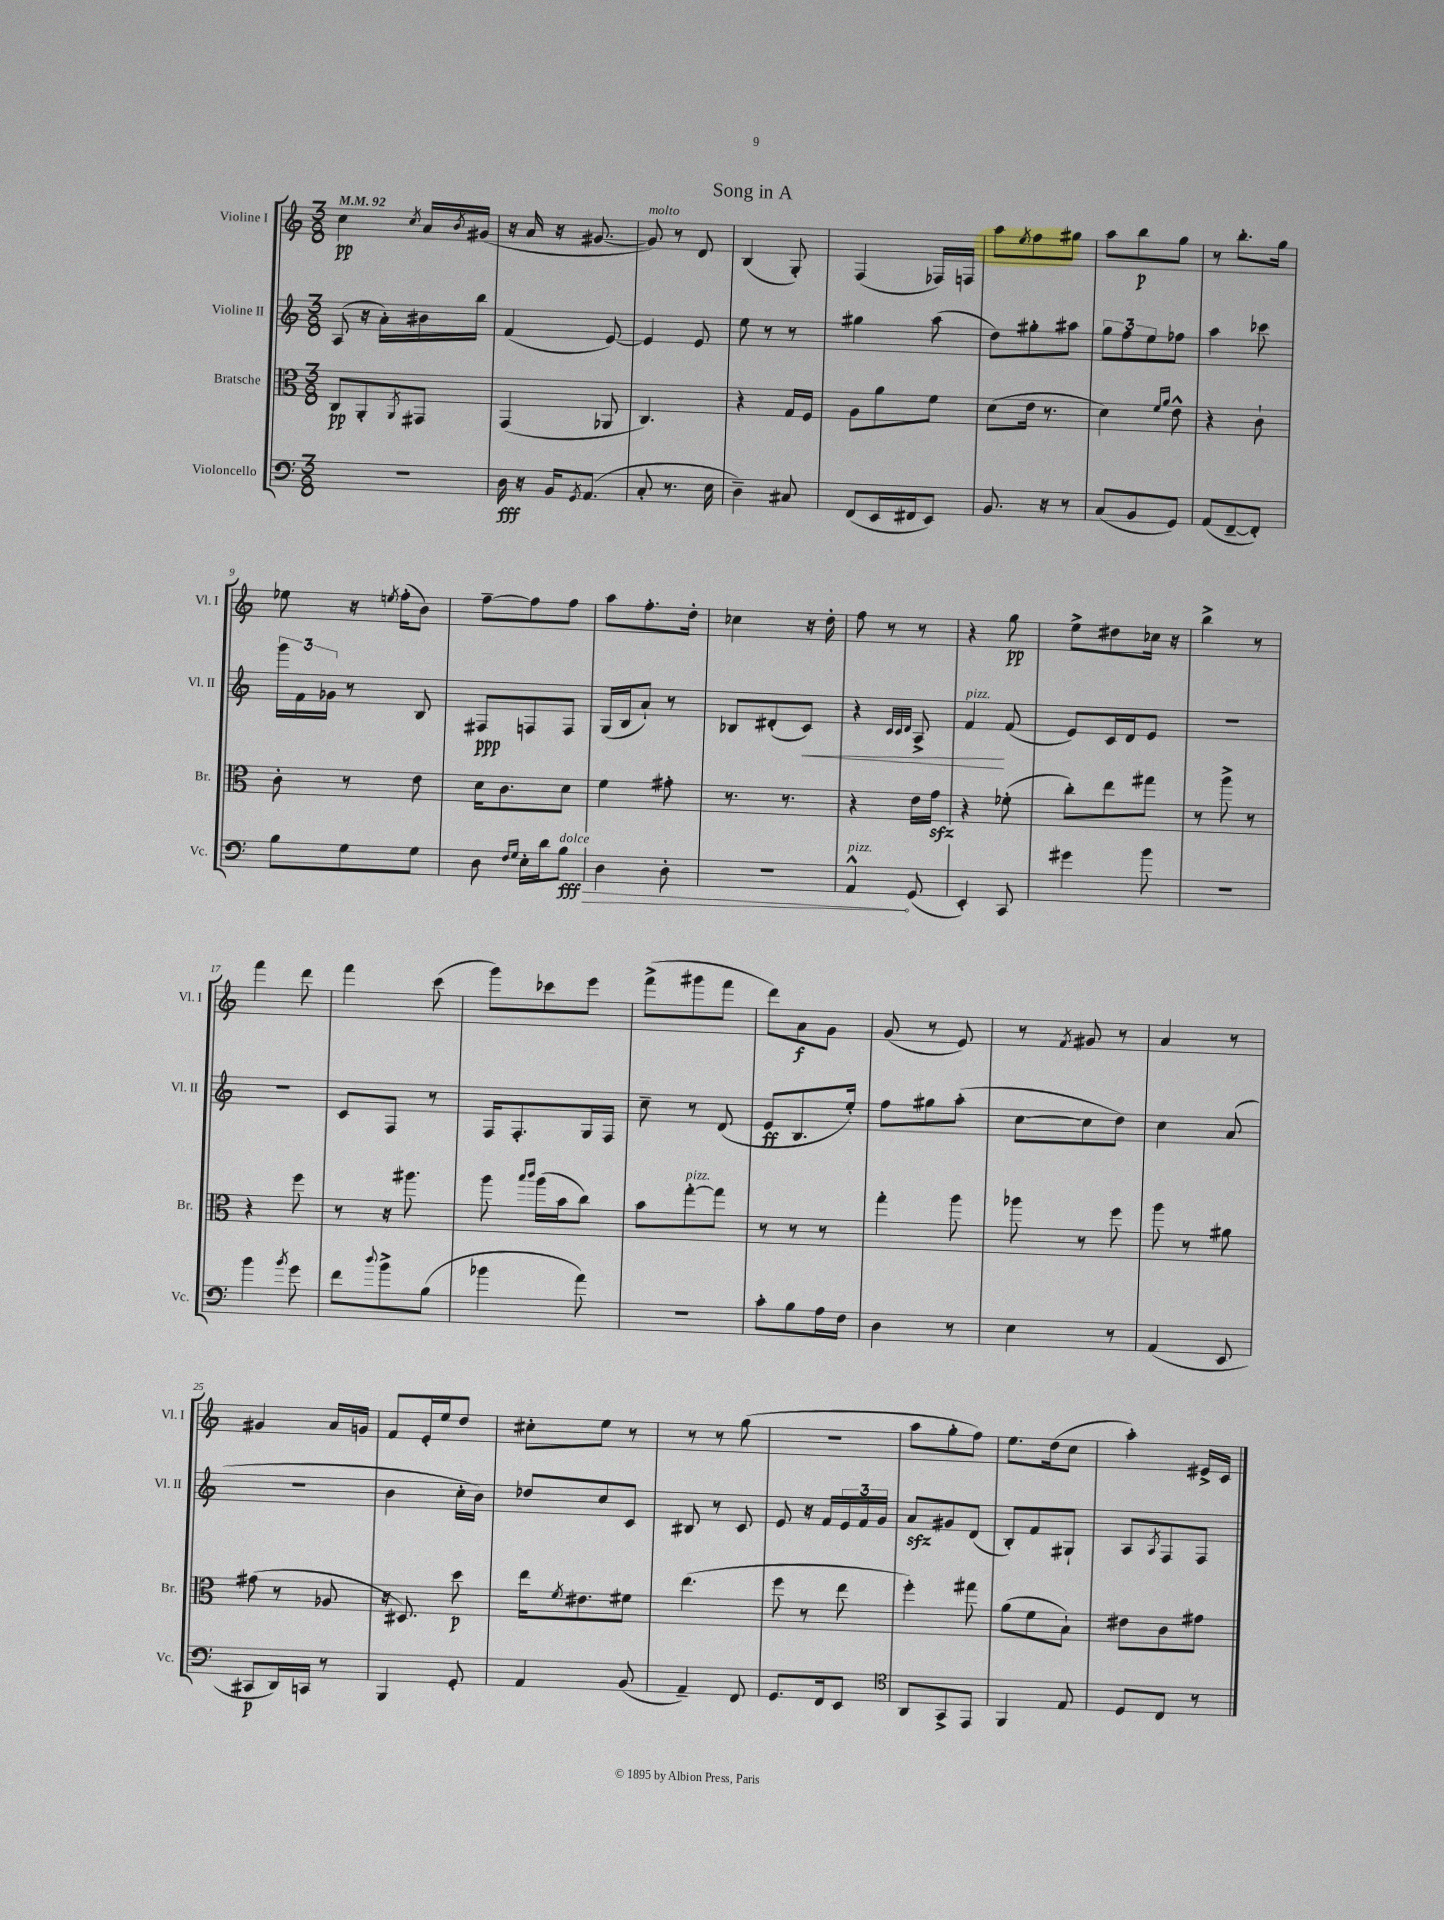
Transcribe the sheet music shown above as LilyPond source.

\header { title = "Song in A" }
<<
\new StaffGroup <<
\new Staff = "s0" \with { instrumentName = "Violine I" shortInstrumentName = "Vl. I" } {
    \clef treble \key c \major \numericTimeSignature \time 3/8 \tempo 4 = 92
    c''4\pp \acciaccatura { c''8 } a'16 \acciaccatura { b'8 } gis'16( |
    r16 a'16 r16 gis'8.~ |
    gis'8^\markup { \italic "molto" }) r8 d'8 |
    b4( g8-.) |
    f4( fes16) f16 |
    a''8 \acciaccatura { e''8 } f''8 gis''8 |
    a''8 b''8\p g''8 |
    r8 b''8.-. g''16 |
    ees''8 r16 \acciaccatura { e''8 } f''16-.( b'8) |
    f''8~-- f''8 f''8 |
    a''8 f''8.-. d''16-. |
    ces''4 r16 d''16-. |
    f''8 r8 r8 |
    r4 g''8\pp |
    e''8-> dis''8 ces''16 r16 |
    b''4-> r8 |
    f'''4 d'''8 |
    f'''4 c'''8( |
    g'''8) ces'''8 e'''8 |
    f'''8->( gis'''8 f'''8 |
    d'''8) a'8\f g'8 |
    g'8( r8 e'8) |
    r8 \acciaccatura { f'8 } gis'8 r8 |
    a'4 r8 |
    gis'4 a'16 g'16 |
    f'8 e'16-. e''16 d''8 |
    cis''8-. e''8 r8 |
    r8 r8 g''8( |
    R4. |
    a''8 g''8-. f''8) |
    e''8. d''16( c''8 |
    a''4-.) eis'16-> c'16 \bar "|." |
}
\new Staff = "s1" \with { instrumentName = "Violine II" shortInstrumentName = "Vl. II" } {
    \clef treble \key c \major \numericTimeSignature \time 3/8
    a8( r16 a'16-.) bis'16 b''16 |
    f'4( e'8~) |
    e'4 e'8 |
    e''8 r8 r8 |
    gis''4 a''8( |
    d''8) gis''8-. ais''8 |
    \tuplet 3/2 { g''8 f''8 e''8 } fes''8 |
    a''4 ces'''8 |
    \tuplet 3/2 { g'''16 f'16 ges'16 } r8 b8 |
    fis8\ppp f8 f8 |
    g16( b16 a'8-!) r8 |
    bes8 dis'8-.( c'8\<) |
    r4 \grace { c'32 c'32 d'32 } a8-> |
    f'4\!^\markup { \italic "pizz." } f'8( |
    e'8) c'16 d'16 e'8 |
    R4. |
    R4. |
    c'8 f8 r8 |
    f16 f8.-. g16 f16 |
    c''8-- r8 d'8( |
    e'8\ff b8. e''16-.) |
    f''8 gis''8 a''8-.( |
    c''8~ c''8 d''8) |
    c''4 a'8( |
    R4. |
    b'4 c''16-. b'16) |
    des''8 c''8 c'8 |
    bis8 r8 c'8 |
    e'8 r16 f'16 \tuplet 3/2 { e'16 f'16 g'16 } |
    a'8\sfz gis'8 d'8( |
    b8-.) f'8 gis8-! |
    a8 \acciaccatura { a8 } f8 f8 \bar "|." |
}
\new Staff = "s2" \with { instrumentName = "Bratsche" shortInstrumentName = "Br." } {
    \clef alto \key c \major \numericTimeSignature \time 3/8
    c8\pp a,8-. \acciaccatura { a,8 } gis,8 |
    g,4( aes,8 |
    c4.) |
    r4 g16 f16 |
    a8 a'8 f'8 |
    d'8( e'16 r8. |
    d'4) \grace { f'16 a'16 } e'8-^ |
    r4 c'8-! |
    c'8-. r8 e'8 |
    d'16 c'8. d'8 |
    f'4 gis'8-. |
    r8. r8. |
    r4 e'16 g'16\sfz |
    r4 fes'8-.( |
    c''8-.) e''8 gis''8 |
    r8 a''8-> r8 |
    r4 f''8 |
    r8 r16 ais''8. |
    a''8 \grace { b''16 c'''16 } a''16( b'16 c''8) |
    b'8 g''8~-.^\markup { \italic "pizz." } g''8 |
    r8 r8 r8 |
    g''4-. a''8 |
    aes''8 r8 f''8 |
    a''8 r8 ais'8 |
    gis'8( r8 aes8 |
    r16 dis8.) d''8\p |
    e''16 \acciaccatura { f'8 } eis'8. fis'8 |
    e''4.( |
    f''8 r8 e''8 |
    f''4-.) gis''8 |
    a'8( f'8 b8-!) |
    eis'8 c'8 gis'8 \bar "|." |
}
\new Staff = "s3" \with { instrumentName = "Violoncello" shortInstrumentName = "Vc." } {
    \clef bass \key c \major \numericTimeSignature \time 3/8
    R4. |
    d16\fff r16 b,16 \acciaccatura { g,8 } a,8.( |
    c8-. r8. e16 |
    d4--) cis8 |
    f,8( e,16 fis,16 e,8) |
    b,8. r16 r8 |
    c8( b,8 g,8) |
    a,8( f,8~-- f,8-.) |
    b8 g8 g8 |
    d8 \grace { f16 g16 } e16-. d'16 \once \override Hairpin.circled-tip = ##t b8\fff\>^\markup { \italic "dolce" } |
    d4 d8-. |
    R4. |
    a,4-^\!^\markup { \italic "pizz." } g,8( |
    e,4-.) c,8 |
    gis'4 b'8 |
    R4. |
    b'4 \acciaccatura { b'8 } g'8 |
    f'8 \appoggiatura { d''8 } b'8-> b8( |
    bes'4 a'8) |
    R4. |
    c'8-. b8 a16 f16 |
    d4 r8 |
    e4 r8 |
    a,4( e,8 |
    cis,8\p d,16) c,16 r8 |
    b,,4 g,8-. |
    a,4 b,8( |
    a,4--) f,8 |
    g,8. f,16 e,8 |
    \clef tenor a,8 g,8-> e,8 |
    f,4 e8 |
    d8 c8 r8 \bar "|." |
}
>>
>>
